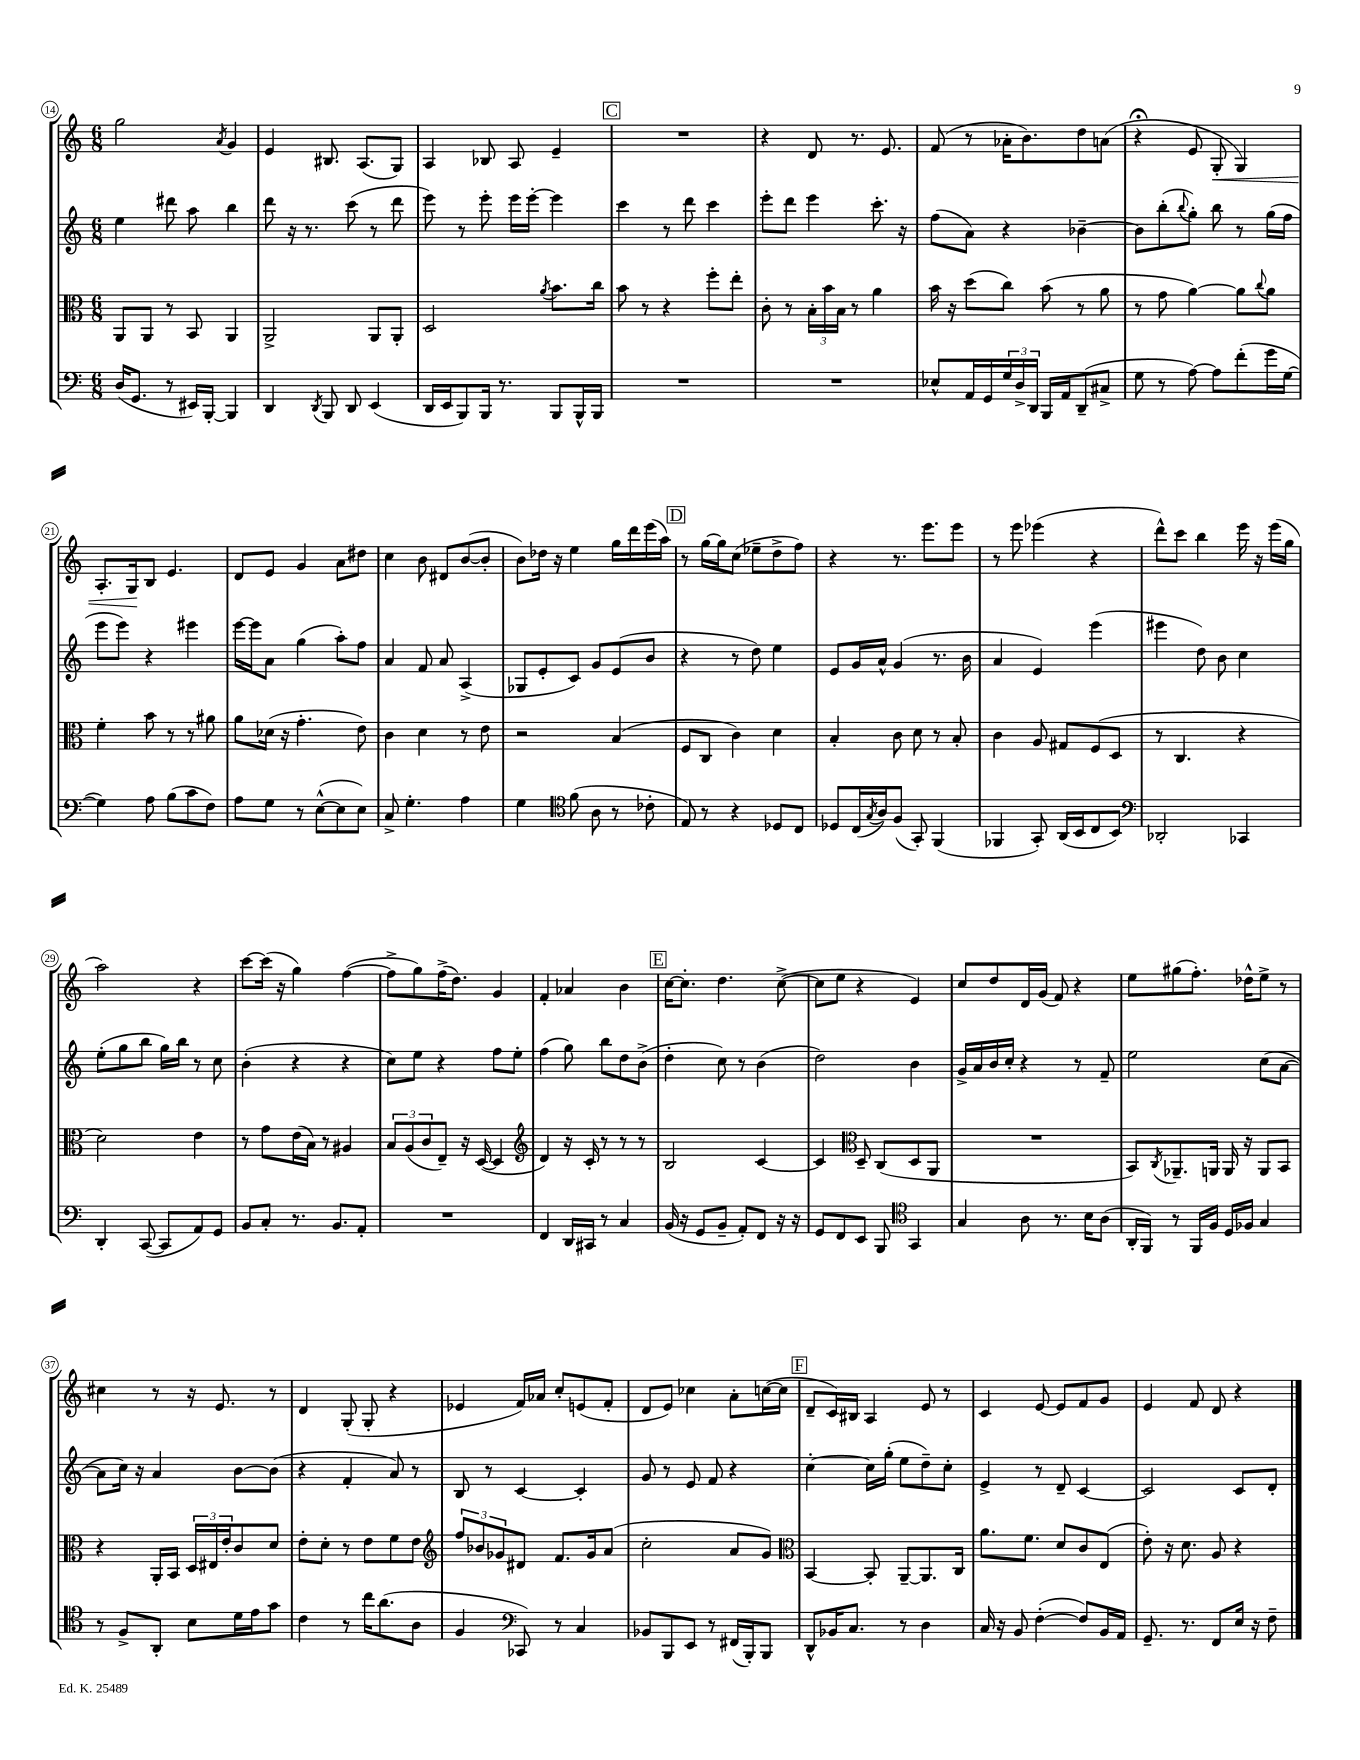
<<
\new StaffGroup <<
\new Staff = "s0" {
    \clef treble \key c \major \numericTimeSignature \time 6/8
    g''2 \acciaccatura { a'8 } g'4 |
    e'4 bis8. a8.( g8) |
    a4 bes8 a8 e'4-- |
    \mark \markup { \box "C" } R2. |
    r4 d'8 r8. e'8. |
    f'8( r8 aes'16-. b'8.) d''8 a'8( |
    r4\fermata e'8 g8-.\< g4) |
    a8.-. g16\! b8 e'4. |
    d'8 e'8 g'4 a'8 dis''8 |
    c''4 b'8 dis'8 b'8~( b'8-. |
    b'8) des''16 r16 e''4 g''16 d'''16 e'''16( a''16) |
    \mark \markup { \box "D" } r8 g''16~ g''16 c''8( ees''8-- d''8-> f''8) |
    r4 r8. e'''8. e'''8 |
    r8 e'''8 ees'''4( r4 |
    d'''8-^) c'''8 b''4 e'''16 r16 e'''16( g''16 |
    a''2) r4 |
    c'''8~ c'''16( r16 g''4) f''4~( |
    f''8-> g''8) f''16->( d''8.) g'4 |
    f'4-. aes'4 b'4 |
    \mark \markup { \box "E" } c''16~ c''8.-. d''4. c''8~->( |
    c''8 e''8 r4 e'4) |
    c''8 d''8 d'16 g'16( f'8) r4 |
    e''8 gis''8( f''8.-.) des''16-^ e''8-> r8 |
    cis''4 r8 r16 e'8. r8 |
    d'4 g8-.( g8-. r4 |
    ees'4 f'16) aes'16 c''8-. e'8( f'8-. |
    d'8 e'8) ces''4 a'8-. c''16~( c''16 |
    \mark \markup { \box "F" } d'8-- c'16) bis16 a4 e'8 r8 |
    c'4 e'8~ e'8 f'8 g'8 |
    e'4 f'8 d'8 r4 \bar "|." |
}
\new Staff = "s1" {
    \clef treble \key c \major \numericTimeSignature \time 6/8
    e''4 dis'''8 a''8 b''4 |
    d'''8 r16 r8. c'''8( r8 d'''8 |
    e'''8) r8 e'''8-. e'''16 e'''16~-. e'''4 |
    \mark \markup { \box "C" } c'''4 r8 d'''8 c'''4 |
    e'''8-. d'''8 e'''4 c'''8.-. r16 |
    f''8( a'8) r4 bes'4~-- |
    bes'8 b''8-.( \appoggiatura { b''8 } g''8-.) b''8 r8 g''16( f''16 |
    e'''8 e'''8) r4 eis'''4 |
    e'''16~ e'''16 a'8 g''4( a''8-.) f''8 |
    a'4 f'8 a'8 a4->( |
    ges8 e'8-. c'8) g'8 e'8( b'8 |
    \mark \markup { \box "D" } r4 r8 d''8) e''4 |
    e'8 g'16 a'16-^ g'4( r8. b'16 |
    a'4 e'4) e'''4( |
    eis'''4 d''8) b'8 c''4 |
    e''8-.( g''8 b''8 g''16) b''16 r8 c''8 |
    b'4-.( r4 r4 |
    c''8) e''8 r4 f''8 e''8-. |
    f''4( g''8) b''8 d''8 b'8->( |
    \mark \markup { \box "E" } d''4-. c''8) r8 b'4( |
    d''2) b'4 |
    g'16-> a'16 b'16 c''16-. r4 r8 f'8-- |
    e''2 c''8( a'8~ |
    a'8 c''16) r16 a'4 b'8~ b'8( |
    r4 f'4-. a'8) r8 |
    b8 r8 c'4~ c'4-. |
    g'8 r8 e'8 f'8 r4 |
    \mark \markup { \box "F" } c''4~-. c''16 g''16-.( e''8 d''8--) c''8-. |
    e'4-> r8 d'8-- c'4~ |
    c'2 c'8 d'8-. \bar "|." |
}
\new Staff = "s2" {
    \clef alto \key c \major \numericTimeSignature \time 6/8
    a,8 a,8 r8 b,8 a,4 |
    a,2-> a,8 a,8-. |
    d2 \acciaccatura { a'8 } b'8. c''16 |
    \mark \markup { \box "C" } b'8 r8 r4 f''8-. e''8-. |
    c'8-. r8 \tuplet 3/2 { b16-. b'16 b16 } r8 a'4 |
    b'16 r16 d''8( c''8) b'8( r8 a'8 |
    r8 g'8 a'4~) a'8 \appoggiatura { c''8 } a'8 |
    f'4-. b'8 r8 r8 ais'8 |
    a'8 des'16( r16 g'4.-. e'8) |
    c'4 d'4 r8 e'8 |
    r2 b4( |
    \mark \markup { \box "D" } f8 c8 c'4) d'4 |
    b4-. c'8 d'8 r8 b8-. |
    c'4 a8 gis8 f8( d8 |
    r8 c4. r4 |
    d'2) e'4 |
    r8 g'8 e'16( b16) r8 ais4 |
    \tuplet 3/2 { b8 a8( c'8 } e8--) r16 d16~( d4 |
    \clef treble d'4) r16 c'16-. r8 r8 r8 |
    \mark \markup { \box "E" } b2 c'4~ |
    c'4 \clef alto d8-- c8( d8 a,8 |
    R2. |
    b,8) \acciaccatura { c8 } aes,8.-- a,16 a,16 r16 a,8 b,8 |
    r4 a,16-. b,16 \tuplet 3/2 { d16 eis16 e'16-. } c'8 d'8 |
    e'8-. d'8-. r8 e'8 f'8 e'8 |
    \clef treble \tuplet 3/2 { f''8 bes'8 ges'8 } dis'8 f'8. ges'16 a'8( |
    c''2-. a'8 g'8) |
    \mark \markup { \box "F" } \clef alto b,4~ b,8-. a,8~-- a,8. c16 |
    a'8. f'8. d'8 c'8 e8( |
    e'8-.) r16 d'8. a8 r4 \bar "|." |
}
\new Staff = "s3" {
    \clef bass \key c \major \numericTimeSignature \time 6/8
    d16( g,8. r8 eis,16) b,,16~-. b,,4 |
    d,4 \acciaccatura { d,8 } b,,8 d,8 e,4( |
    d,16 e,16 b,,8) b,,16 r8. b,,8 b,,16-^ b,,16 |
    \mark \markup { \box "C" } R2. |
    R2. |
    ees8-^ a,16 g,16 \tuplet 3/2 { g16 d16-> d,16 } b,,16 a,16 d,8--( cis8-> |
    g8 r8 a8~) a8 f'8-.( g'16 g16~ |
    g4) a8 b8( c'8 f8) |
    a8 g8 r8 e8~-^( e8 e8) |
    c8-> g4.-. a4 |
    g4 \clef tenor f'8( a8 r8 ces'8-. |
    \mark \markup { \box "D" } e8) r8 r4 des8 c8 |
    des8 c16( \acciaccatura { g8 } a16) f8( g,8-.) f,4( |
    fes,4 g,8-.) a,16( b,16 c8 b,8) |
    \clef bass des,2-. ces,4 |
    d,4-. c,8~( c,8 a,8) g,8 |
    b,8 c8-. r8. b,8. a,8-. |
    R2. |
    f,4 d,16 cis,16 r8 c4 |
    \mark \markup { \box "E" } b,16( r16 g,8 b,8-- a,8-.) f,8 r16 r16 |
    g,8 f,8 e,8 b,,8 \clef tenor g,4 |
    g4 a8 r8. b16 a8( |
    a,16-. f,16) r8 f,16 f16 d16 fes16 g4 |
    r8 f8-> a,8-. b8 d'16 e'16 g'8 |
    c'4 r8 c''16 a'8.( a8 |
    f4 \clef bass ces,8) r8 c4 |
    bes,8 b,,8 e,8 r8 fis,16( b,,16-.) b,,8 |
    \mark \markup { \box "F" } d,8-^ bes,16 c8. r8 d4 |
    c16 r16 b,8 f4~-.( f8) b,16 a,16 |
    g,8.-- r8. f,8 e16 r16 f8-- \bar "|." |
}
>>
>>
\layout { \context { \Score currentBarNumber = #14 \override BarNumber.stencil = #(make-stencil-circler 0.1 0.3 ly:text-interface::print) } }
